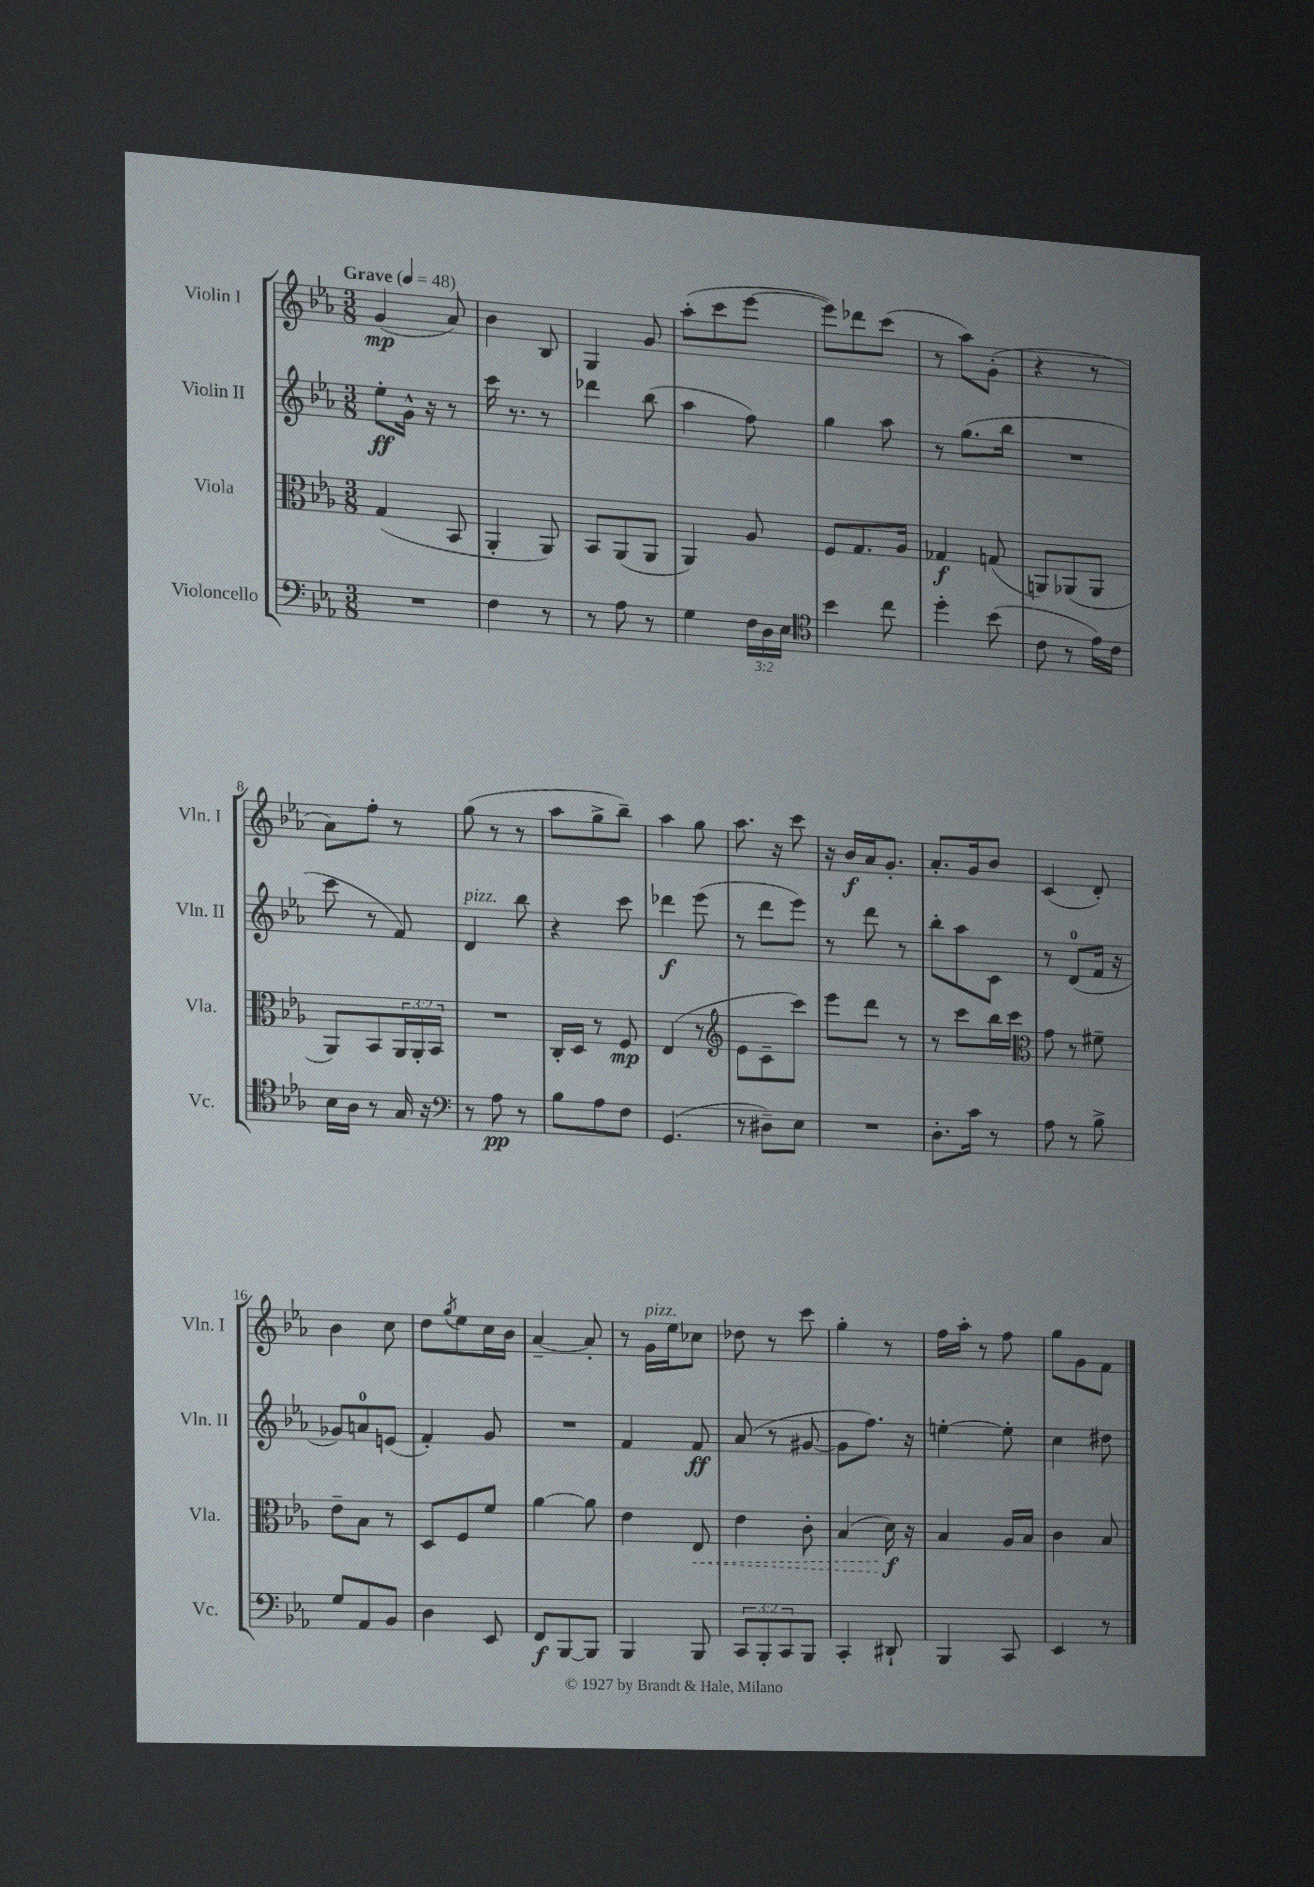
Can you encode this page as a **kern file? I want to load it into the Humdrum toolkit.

**kern	**kern	**kern	**kern
*staff4	*staff3	*staff2	*staff1
*clefF4	*clefC3	*clefG2	*clefG2
*k[b-e-a-]	*k[b-e-a-]	*k[b-e-a-]	*k[b-e-a-]
*M3/8	*M3/8	*M3/8	*M3/8
*MM48	*MM48	*MM48	*MM48
4.r	(4G/	8ee-'\L	(4g/
.	.	16g^^\Jk	.
.	.	16r	.
.	8BB-/	8r	8a-/)
=	=	=	=
4F\	4AA-'/	16ccc\	4b-\
.	.	8.r	.
8r	8AA-/)	8r	8B-/
=	=	=	=
8r	8BB-/L	4ddd-\	4G/
8A-\	(8AA-/	.	.
8r	8AA-/J	(8bb-\	8g/
=	=	=	=
4G\	4AA-/)	4aa-\	(8aa-'\L
.	.	.	8ccc\
24F\LL	8A-/	8ff\)	[8eee-\J
24D\	.	.	.
24E-\JJ	.	.	.
=	=	=	=
*clefC4	*	*	*
4b-\	8F/L	4gg\	8eee-\]L)
.	8.G/	.	8ddd-\
8cc\	.	8aa-\	(8ccc\J
.	16A-/Jk	.	.
=	=	=	=
4dd'\	4G-/	8r	8r
.	.	(8.gg\L	8aa-\L)
(8b-\	(8G/	.	(8g'\J
.	.	16bb-\Jk	.
=	=	=	=
8c\	8AA/L)	4.r	4r
8r	(8AA-/	.	.
16e-\LL)	8AA-/J	.	8r
16c\JJ	.	.	.
=	=	=	=
16B-\LL	8AA-/L)	8ccc\	8a-\L)
16A-\JJ	.	.	.
8r	8BB-/	8r	8ff'\J
16G/	24AA-/L	8f/)	8r
.	24AA-'/	.	.
16r	.	.	.
.	24BB-/JJ	.	.
=	=	=	=
*clefF4	*	*	*
8r	4.r	4d/	(8gg\
8A-\	.	.	8r
8r	.	8bb-\	8r
=	=	=	=
8B-\L	16C'/LL	4r	8aa-\L
.	16D/JJ	.	.
8A-\	8r	.	8gg^\
8F\J	8F/	8ccc\	8bb-~\J)
=	=	=	=
(4.GG/	(4E-/	4ddd-\	4aa-\
.	8r	(8eee-\	8gg\
=	=	=	=
*	*clefG2	*	*
8r	8e-\L	8r	8.aa-\
8D#~\L)	8c~\	8ddd\L	.
.	.	.	16r
8E-\J	8ccc\J)	8eee-\J)	8ccc\
=	=	=	=
4.r	8eee-\L	8r	16r
.	.	.	16b-/LL
.	8ddd\J	8ddd\	16a-/J
.	.	.	8.g'/J
.	8r	8r	.
=	=	=	=
8.D'\L	8r	8bb-'\L	8.a-'/L
.	8ccc\L	8aa-\	.
16c\Jk	.	.	16g/k
8r	16bb-\L	8c\J	8b-/J
.	16ccc\JJ	.	.
=	=	=	=
*	*clefC3	*	*
8A-\	8g\	8r	(4c/
8r	8r	(8d/L	.
8B-^\	8f#~\	16f/Jk	8d'/)
.	.	16r	.
=	=	=	=
8G/L	8e-~\L	8g-/L)	4b-\
8AA-/	8B-\J	8a/	.
8BB-/J	8r	(8e/J	8cc\
=	=	=	=
4D\	8D/L	4f'/)	8dd\L
.	.	.	8qgg/
.	8F/	.	8ee-\
8EE-/	8f/J	8g/	16cc\L
.	.	.	16b-\JJ
=	=	=	=
8FF/L	[4a-\	4.r	[4a-~/
[8BBB-/	.	.	.
8BBB-/]J	8a-\]	.	8a-'/]
=	=	=	=
4BBB-/	4e-\	4f/	8r
.	.	.	16g\LL
.	.	.	16ee-\J
8BBB-/	8E-/	8f/	8cc-\J
=	=	=	=
12CC/L	4e-\	(8a-/	8dd-\
12BBB-'/	.	.	.
.	.	8r	8r
12CC/	.	.	.
8BBB-/J	8c'\	[8g#/	8ccc\
=	=	=	=
4CC'/	(4B-/	8g#\]L	4gg'\
.	.	8.ff\J)	.
8DD#`/	16d\)	.	8r
.	16r	16r	.
=	=	=	=
4BBB-/	4B-/	[4ee'\	16ff\LL
.	.	.	16aa-'\JJ
.	.	.	8r
8CC/	16A-/LL	8ee'\]	8ff\
.	16B-/JJ	.	.
=	=	=	=
4EE-/	4c\	4cc\	8gg\L
.	.	.	8g\
8r	8B-/	8dd#\	8f\J
==	==	==	==
*-	*-	*-	*-
